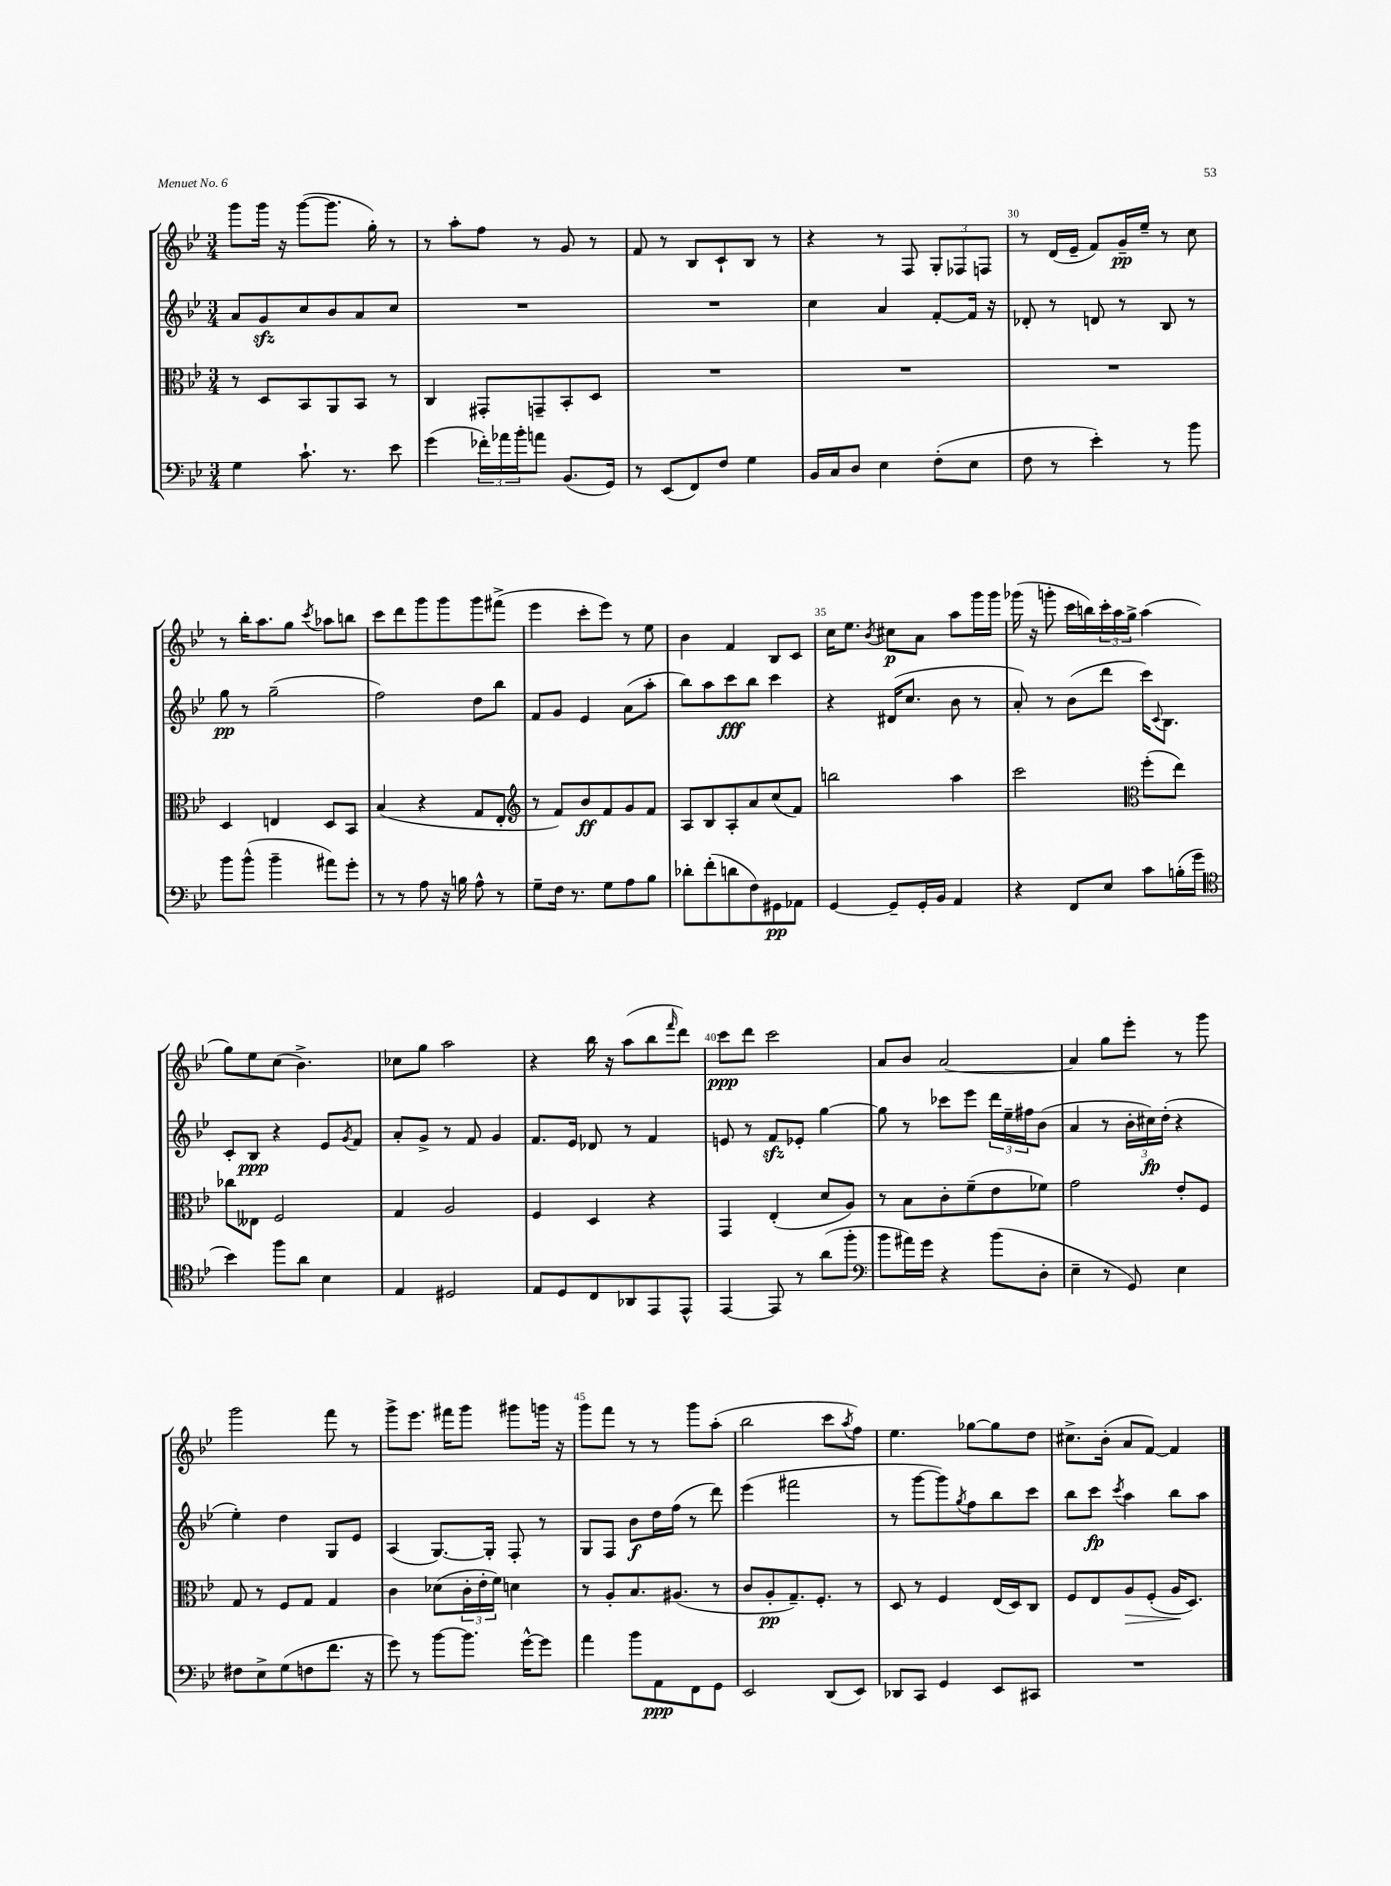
<<
\new StaffGroup <<
\new Staff = "s0" {
    \clef treble \key bes \major \numericTimeSignature \time 3/4
    g'''8 g'''16 r16 g'''8~( g'''8. g''16-.) r8 |
    r8 a''8-. f''8 r8 g'8 r8 |
    f'8 r8 bes8 c'8-! bes8 r8 |
    r4 r8 f8 \tuplet 3/2 { g8-. fes8 f8 } |
    r8 d'16( ees'16-- f'8) g'16--\pp ees''16-- r8 c''8 |
    r8 bes''16-. a''8. g''8 \acciaccatura { c'''8 } aes''8 b''8 |
    c'''8 d'''8 g'''8 g'''8 g'''8 fis'''8->( |
    ees'''4 c'''8-. ees'''8) r8 ees''8 |
    bes'4 f'4 bes8 c'8 |
    c''16 ees''8. \acciaccatura { bes'8 } cis''8\p a'8 a''8 g'''16 g'''16 |
    ges'''16( r16 g'''8-. c'''16 b''16) \tuplet 3/2 { c'''16-. a''16 g''16-> } a''4( |
    g''8) ees''8 c''8( bes'4.->) |
    ces''8 g''8 a''2 |
    r4 bes''16 r16 a''8( bes''8 \grace { f'''16 } d'''8) |
    c'''8\ppp d'''8 c'''2 |
    a'8 bes'8 a'2~ |
    a'4 g''8 ees'''8-. r8 g'''8 |
    g'''2 f'''8 r8 |
    g'''8-> ees'''8. fis'''16 g'''8 gis'''8 g'''16 r16 |
    g'''8 f'''8 r8 r8 g'''8 a''8-.( |
    bes''2 c'''8 \acciaccatura { a''8 } f''8) |
    ees''4. ges''8~ ges''8 d''8 |
    cis''8.-> bes'16-.( a'8 f'8~) f'4 \bar "|." |
}
\new Staff = "s1" {
    \clef treble \key bes \major \numericTimeSignature \time 3/4
    a'8 g'8\sfz c''8 bes'8 a'8 c''8 |
    R2. |
    R2. |
    c''4 a'4 f'8~-. f'16 r16 |
    des'8-. r8 d'8 r8 bes8 r8 |
    g''8\pp r8 g''2--( |
    f''2) d''8 bes''8 |
    f'8 g'8 ees'4 a'8( a''8-. |
    bes''8) a''8 c'''8\fff bes''8 c'''4 |
    r4 dis'16( c''8. bes'8 r8 |
    a'8-.) r8 bes'8( d'''8 c'''16) \appoggiatura { c'8 } bes8. |
    c'8-. bes8\ppp r4 ees'8 \acciaccatura { g'8 } f'8 |
    a'8-. g'8-> r8 f'8 g'4 |
    f'8. ees'16 des'8 r8 f'4 |
    e'8 r8 f'8\sfz ees'8-. g''4~ |
    g''8 r8 ces'''8 ees'''8 \tuplet 3/2 { d'''16 ees''16-- fis''16 } bes'8( |
    a'4 r8 \tuplet 3/2 { bes'16-. cis''16\fp) d''16-.( } r4 |
    ees''4-.) d''4 g8 ees'8 |
    a4( g8.~) g16-. f8-. r8 |
    g8 f8 bes'8\f d''16 f''16( r8 d'''8) |
    ees'''4( fis'''2 |
    r8 g'''8~ g'''8) \acciaccatura { g''8 } f''8 bes''8 c'''8 |
    bes''8 c'''8\fp \acciaccatura { c'''8 } a''4 bes''8 a''8 \bar "|." |
}
\new Staff = "s2" {
    \clef alto \key bes \major \numericTimeSignature \time 3/4
    r8 d8 bes,8 a,8 bes,8 r8 |
    c4 gis,8-. g,8-- bes,8-. d8 |
    R2. |
    R2. |
    R2. |
    d4 e4 d8 bes,8 |
    bes4( r4 g8 ees8-. |
    \clef treble r8 f'8) bes'8\ff f'8 g'8 f'8 |
    a8 bes8 a8-. a'8 c''8( f'8) |
    b''2 a''4 |
    c'''2 \clef alto f''8-.( ees''8) |
    ces''8 eeses8 f2 |
    g4 a2 |
    f4 d4 r4 |
    g,4 ees4-.( d'8 a8) |
    r8 bes8 c'8-. f'8--( ees'8 fes'8) |
    g'2 ees'8-. f8 |
    g8 r8 f8 g8 g4 |
    c'4 des'8( \tuplet 3/2 { c'16-. ees'16-. f'16) } d'4 |
    r8 a8-. bes8. ais8.( r8 |
    c'8 a8-.\pp g8.--) f8.-. r8 |
    d8 r8 f4 ees16( d16) c8 |
    f8 ees8 a8\> f8-.( a16\! d8.) \bar "|." |
}
\new Staff = "s3" {
    \clef bass \key bes \major \numericTimeSignature \time 3/4
    g4 c'8.-! r8. ees'8 |
    g'4( \tuplet 3/2 { fes'16-.) aes'16 bes'16-. } a'8 bes,8.( g,16) |
    r8 ees,8( f,8) f8 g4 |
    bes,16 c16 d8 ees4 f8-.( ees8 |
    f8 r8 ees'4-.) r8 bes'8 |
    bes'8 bes'8-^( bes'4-- ais'8) g'8-. |
    r8 r8 a8 r16 b16 a8-^ r8 |
    g8-- f16 r8. g8 a8 bes8 |
    des'8-. f'8-.( d'8 f8) gis,8\pp aes,8 |
    g,4~ g,8-- g,16-. bes,16 a,4 |
    r4 f,8 ees8 c'8 b16-.( g'16 |
    \clef tenor bes'4) f''8 a'8 bes4 |
    ees4 dis2 |
    ees8 d8 c8 aes,8 ees,8 ees,8-^ |
    ees,4~ ees,8 r8 a'8( f''8-. |
    \clef bass bes'8 ais'16) g'16 r4 bes'8( d8-. |
    ees4-- r8 g,8) ees4 |
    fis8 ees8-> g8( f8 f'8. r16 |
    g'8) r8 bes'8~ bes'8. g'16~-^ g'8 |
    a'4 bes'8 a,8\ppp f,8 g,8 |
    ees,2 d,8( ees,8) |
    des,8 c,8 g,4 ees,8 cis,8 |
    R2. \bar "|." |
}
>>
>>
\layout { \context { \Score currentBarNumber = #26 \override BarNumber.break-visibility = ##(#f #t #t) barNumberVisibility = #(every-nth-bar-number-visible 5) } }
